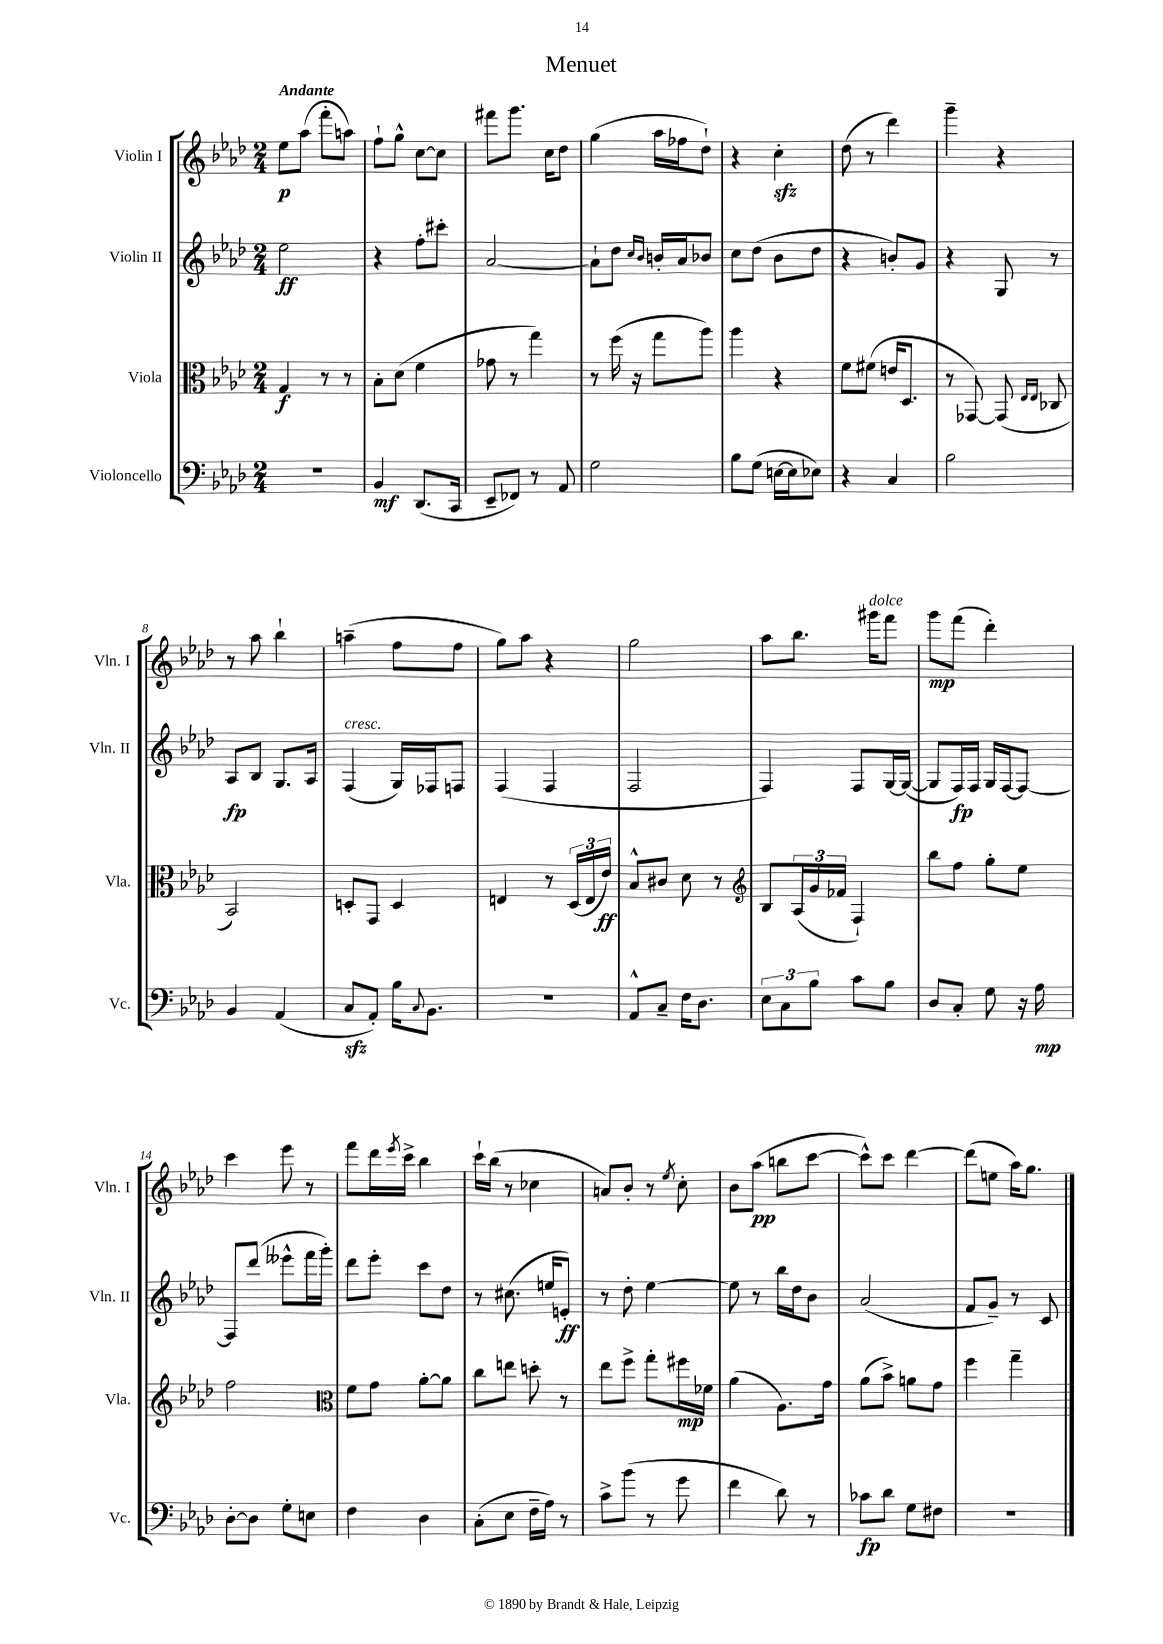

**kern	**kern	**kern	**kern
*staff4	*staff3	*staff2	*staff1
*clefF4	*clefC3	*clefG2	*clefG2
*k[b-e-a-d-]	*k[b-e-a-d-]	*k[b-e-a-d-]	*k[b-e-a-d-]
*M2/4	*M2/4	*M2/4	*M2/4
2r	4G	2ee-	8ee-
.	.	.	(8aa-
.	8r	.	8fff'
.	8r	.	8aa)
=	=	=	=
4BB-	8B-'	4r	8ff`
.	(8d-	.	8gg^^
(8.DD-	4f	8ff'	[8cc
.	.	8ccc#'	8cc]
16CC	.	.	.
=	=	=	=
8EE-~	8g-	[2a-	8fff#
8FF-)	8r	.	8.ggg
8r	4gg)	.	.
.	.	.	16cc
8AA-	.	.	8dd-
=	=	=	=
2G	8r	8a-`]	(4gg
.	(16ff	8dd-	.
.	16r	.	.
.	.	16qqcc	.
.	.	16qqb-	.
.	8gg	16b'	16aa-
.	.	16a-	16ff-
.	8aa-)	8b-	8dd-`)
=	=	=	=
8B-	4aa-	8cc	4r
(8G	.	(8dd-	.
[16E	4r	8b-	4cc'
16E]	.	.	.
8E-)	.	8dd-	.
=	=	=	=
4r	8f	4r	(8dd-
.	(8f#	.	8r
4C	16e	8b')	4ddd-)
.	8.D-	.	.
.	.	8g	.
=	=	=	=
2B-	8r	4r	4ggg~
.	[8GG-)	.	.
.	(8GG-]	8G	4r
.	16qqE-	.	.
.	16qqE-	.	.
.	8C-	8r	.
=	=	=	=
4BB-	2BB-)	8A-	8r
.	.	8B-	8aa-
(4AA-	.	8.G	4bb-`
.	.	16A-	.
=	=	=	=
8C	8D'	(4F	(4aa~
8AA-')	8GG	.	.
16B-	4D	16G)	8ff
8qqC	.	.	.
8.BB-	.	16F-	.
.	.	8F	8ff
=	=	=	=
2r	4E	(4F	8gg)
.	.	.	8aa-
.	8r	4F	4r
.	(24D-	.	.
.	24E	.	.
.	24e-)	.	.
=	=	=	=
8AA-^^	8B-^^	2F	2gg
8C~	8c#	.	.
16F	8d-	.	.
8.D-	.	.	.
.	8r	.	.
=	=	=	=
*	*clefG2	*	*
12E-	8B-	4F)	8aa-
12C	.	.	.
.	(24A-	.	8.bb-
12B-	24g	.	.
.	24f-	.	.
8c	4F`)	8F	.
.	.	.	16ggg#
8B-	.	[16G	8fff
.	.	(16G_	.
=	=	=	=
8D-	8bb-	8G]	8ggg
8C'	8ff	16F)	(8fff
.	.	16F	.
8G	8gg'	16G	4ddd-')
.	.	[16F	.
16r	8ee-	8F_	.
16A-	.	.	.
=	=	=	=
[8D-'	2ff	8F]	4ccc
8D-]	.	(8ddd-	.
8G'	.	8eee--^^	8eee-
8E	.	16fff	8r
.	.	16ggg')	.
=	=	=	=
*	*clefC3	*	*
4F	8f	8ddd-	8fff
.	8g	8eee-'	16ddd-
.	.	.	8qeee-
.	.	.	16ccc^
4D-	[8a-'	8ccc	4bb-
.	8a-]	8dd-	.
=	=	=	=
(8C'	8cc	8r	16ccc`
.	.	.	(16bb-
8E-	8ee	(8.cc#	8r
16F~	8dd'	.	4cc-
16A-)	.	16ee	.
8r	8r	8e')	.
=	=	=	=
8c^	8ee-	8r	8a)
(8b-	8ff^	8dd-'	8b-'
8r	8gg'	[4ee-	8r
.	.	.	8qee-
8g	16ff#	.	8cc'
.	16f-	.	.
=	=	=	=
4f	(4a-	8ee-]	8b-
.	.	8r	(8aa-
8d-)	8.A-)	16bb-	8bb
.	.	16dd-	.
8r	.	8b-	[8ccc
.	16g	.	.
=	=	=	=
8c-	(8a-	(2a-	8ccc^^])
8d-	8b-^)	.	8ccc
8G	8a	.	[4ddd-
8F#	8g	.	.
=	=	=	=
2r	4ff	8f	(8ddd-]
.	.	8g~)	8ee
.	4gg~	8r	16aa-)
.	.	.	8.gg
.	.	8c	.
==	==	==	==
*-	*-	*-	*-
